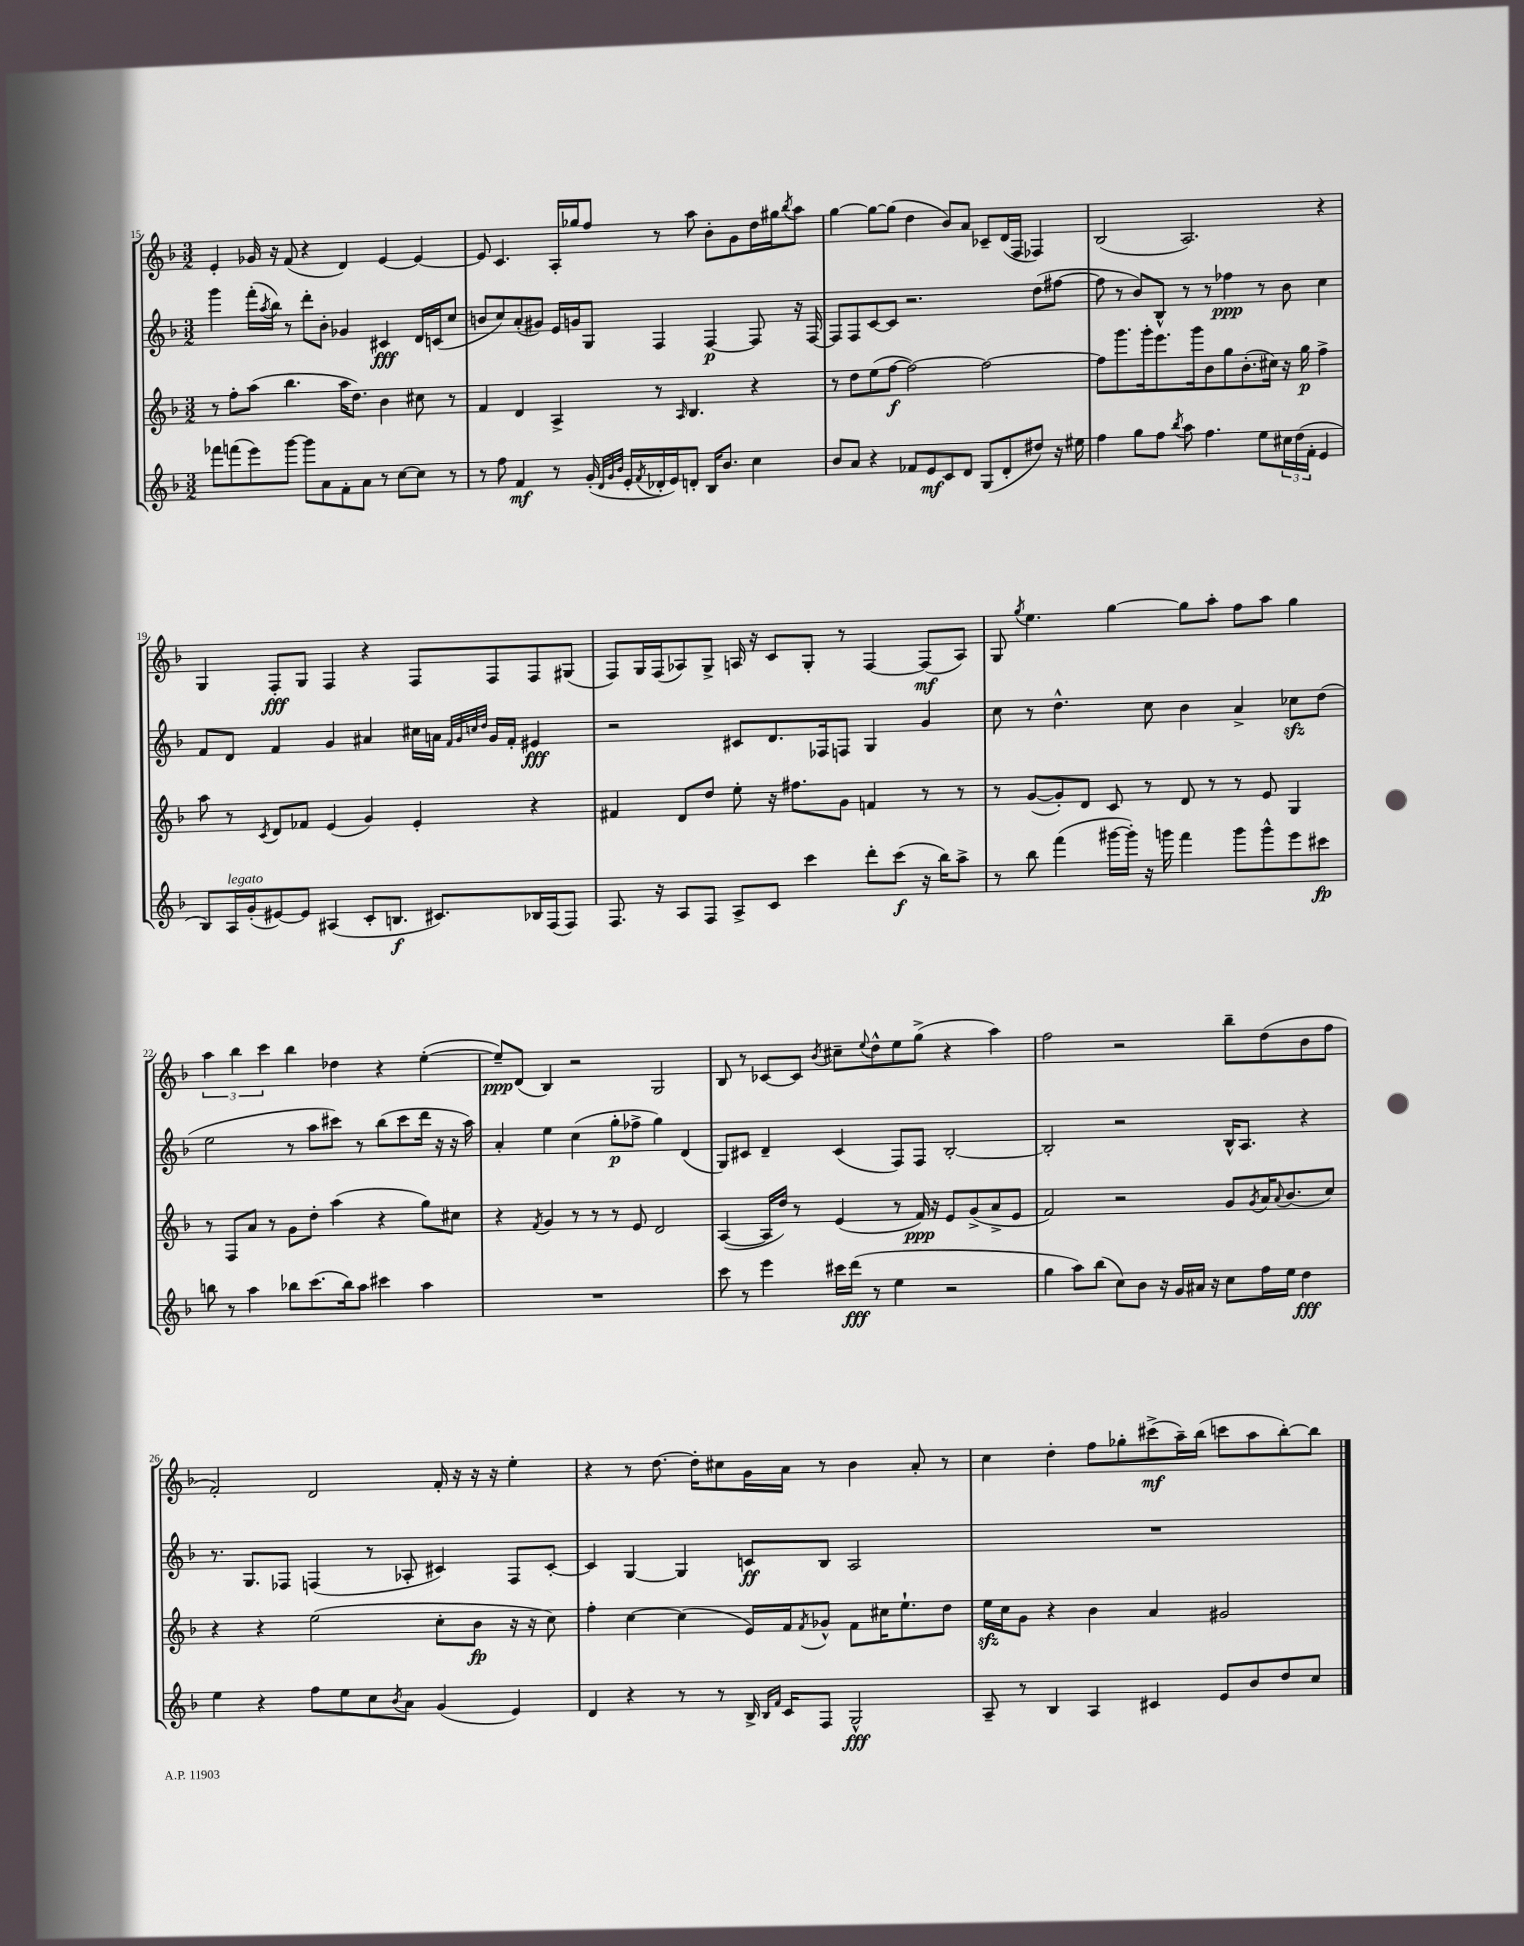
<<
\new StaffGroup <<
\new Staff = "s0" {
    \clef treble \key f \major \numericTimeSignature \time 3/2
    e'4-. ges'16 r16 f'8( r4 d'4) e'4~ e'4~ |
    e'8 c'4. a16-. ges''16 f''8 r8 a''8 bes'8-. g'8 d''16 gis''16 \acciaccatura { bes''8 } a''8 |
    g''4~ g''8~ g''8( d''4 bes'8) a'8 ces'8-- d'16( f16 fes4) |
    bes2( a2.) r4 |
    g4 f8-.\fff g8 f4 r4 f8 f8 f8 gis8( |
    f8) g16 f16( aes8) g8-> a16 r16 c'8 g8-. r8 f4~ f8\mf( a8) |
    g8 \acciaccatura { g''8 } e''4. g''4~ g''8 a''8-. f''8 a''8 g''4 |
    \tuplet 3/2 { a''4 bes''4 c'''4 } bes''4 des''4 r4 e''4~-.( |
    e''8--\ppp) d'8( bes4) r2 g2 |
    bes8 r8 ces'8~ ces'8 \acciaccatura { bes'8 } cis''8-- \appoggiatura { e''8 } d''8-^ e''8 g''8->( r4 a''4) |
    f''2 r2 bes''8-- d''8( bes'8 f''8 |
    f'2-.) d'2 f'16-. r16 r16 r16 e''4-. |
    r4 r8 d''8.~ d''16-. cis''8 g'16 a'16 r8 bes'4 a'8-. r8 |
    c''4 d''4-. f''8 ges''8-. cis'''8->\mf( a''16--) bes''16( c'''8 a''8 bes''8~-.) bes''8 \bar "|." |
}
\new Staff = "s1" {
    \clef treble \key f \major \numericTimeSignature \time 3/2
    g'''4 f'''16-.( \acciaccatura { a''8 } bes''16) r8 d'''8-. bes'8-. ges'4 cis'4\fff d'16 c'16( c''8 |
    b'8 c''8) a'8-.( gis'8) e'16 g'16 g8 f4 f4~\p f8 r16 f16~ |
    f8 f8 c'8~ c'8 r2. d''8( fis''8~ |
    fis''8 r8 bes'8) bes8-^ r8 r8 fes''4\ppp r8 bes'8 c''4 |
    f'8 d'8 f'4 g'4 ais'4 cis''16 a'16 \grace { f'32 g'32 c''32 d''32 } g'16 f'16-. eis'4\fff |
    r2 cis'8 d'8. fes16 f8 g4 g'4 |
    c''8 r8 d''4.-^ c''8 bes'4 a'4-> ces''8\sfz d''8( |
    e''2 r8 a''8 cis'''8) r8 bes''8( cis'''8 d'''16 r16 r16 a''16) |
    a'4-. e''4 c''4( g''8-.\p fes''8-> g''4) d'4( |
    g8) cis'8 d'4-- cis'4( f8) f8 bes2~-. |
    bes2-. r2 bes16-^ a8. r4 |
    r8. g8. fes8 f4( r8 aes8-. cis'4) f8 cis'8~-. |
    cis'4 g4~ g4 c'8\ff bes8 a2 |
    R1. \bar "|." |
}
\new Staff = "s2" {
    \clef treble \key f \major \numericTimeSignature \time 3/2
    r8 f''8-. a''8( bes''4. a''16 d''8.) bes'4 cis''8 r8 |
    f'4 d'4 a4-> r8 \grace { a16 } bes4. r4 |
    r8 d''8 e''8( f''8~\f f''2~) f''2~ |
    f''8 g'''8. g'''16-. e'''8. g'''16 bes'8 g''8 bes'8.-.( cis''16) r16 g''16\p f''4-> |
    a''8 r8 \acciaccatura { c'8 } d'8 fes'8 e'4( g'4) e'4-. r4 |
    fis'4 d'8 d''8 e''8-. r16 fis''8. g'8 f'4 r8 r8 |
    r8 g'8~( g'8-.) d'8 c'8 r8 d'8 r8 r8 e'8 g4 |
    r8 f8 a'8 r8 g'8 d''8-. a''4( r4 g''8) cis''8 |
    r4 \acciaccatura { f'8 } g'4 r8 r8 r8 e'8 d'2 |
    a4~( a16 d''16) r8 e'4( r8 f'16\ppp) r16 e'8 g'8->( a'8-> e'8 |
    f'2) r2 g'8 \acciaccatura { g'8 } a'16 \appoggiatura { a'8 } bes'8.( c''8) |
    r4 r4 e''2( c''8-. bes'8\fp r16 r16 c''8) |
    f''4-. c''4~ c''4( e'16) f'16 \acciaccatura { f'8 } ges'8-^ f'8 cis''16 e''8.-! d''8 |
    e''16\sfz c''16 g'8 r4 bes'4 a'4 gis'2 \bar "|." |
}
\new Staff = "s3" {
    \clef treble \key f \major \numericTimeSignature \time 3/2
    fes'''8 f'''8( e'''8) g'''8~ g'''8 a'8 f'8-. a'8 r8 c''8~ c''8 r8 |
    r8 f''8 f'4\mf r8 g'16-.( \grace { d'32 g'32 bes'32 } e'16-. \acciaccatura { f'8 } des'16-. e'16) d'8-. bes16 bes'8. c''4 |
    bes'8 a'8 r4 fes'8 e'8\mf c'8 d'8 g8( d'8-. dis''8) r16 eis''16 |
    f''4 g''8 f''8 \acciaccatura { bes''8 } a''8 f''4. e''8 \tuplet 3/2 { cis''16 d''16( f'16-. } e'4 |
    bes8) a16^\markup { \italic "legato" } g'16-.( eis'8~) eis'8 ais4( c'8-. b8.\f cis'8.) bes16 f16( f8) |
    f8. r16 a8 f8 a8-> c'8 c'''4 d'''8-. c'''8\f( r16 bes''16) a''8-> |
    r8 bes''8 f'''4( gis'''16~ gis'''16-.) r16 g'''16 f'''4 g'''8 g'''8-^ e'''8 cis'''8\fp |
    b''8 r8 a''4 bes''8 c'''8.( bes''16) a''8 cis'''4 a''4 |
    R1. |
    c'''8 r8 e'''4 cis'''16 d'''16\fff( r8 e''4 r2 |
    g''4 a''8) bes''8( c''8) bes'8 r16 g'16 ais'16 r16 c''8 f''16 e''16 d''4\fff |
    e''4 r4 f''8 e''8 c''8 \acciaccatura { bes'8 } a'8 g'4( e'4) |
    d'4 r4 r8 r8 bes16-> \grace { bes16 f'16 } c'16 f8 g2-^\fff |
    a8-- r8 bes4 a4 cis'4 e'8 bes'8 d''8 c''8 \bar "|." |
}
>>
>>
\layout { \context { \Score currentBarNumber = #15 } }
